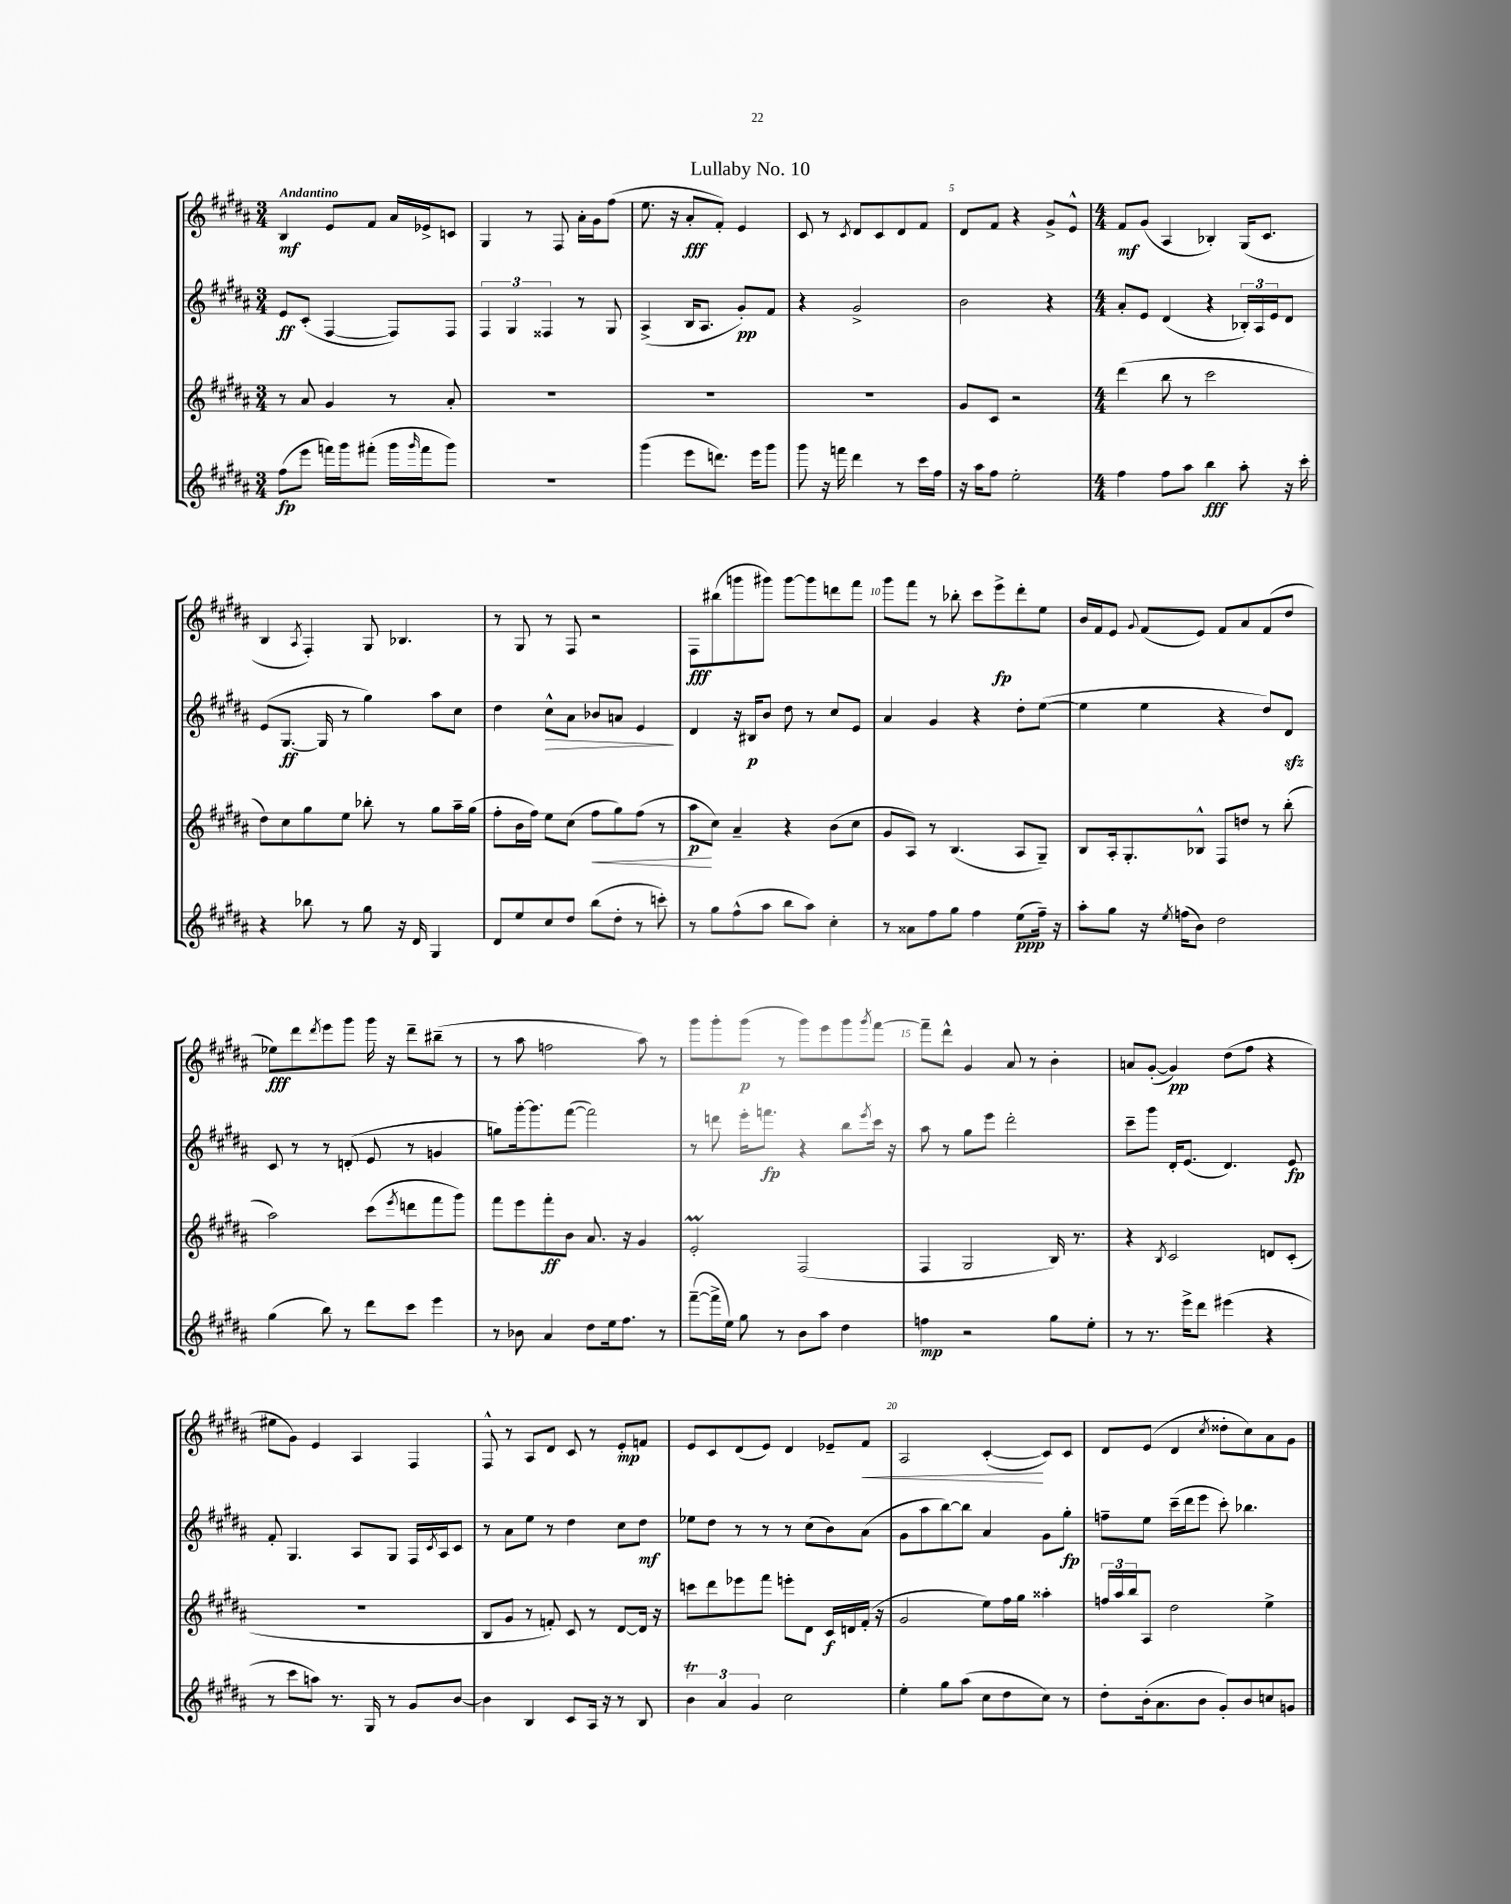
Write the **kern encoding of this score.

**kern	**dynam	**kern	**dynam	**kern	**dynam	**kern	**dynam
*part4	*part4	*part3	*part3	*part2	*part2	*part1	*part1
*staff4	*staff4	*staff3	*staff3	*staff2	*staff2	*staff1	*staff1
*clefG2	*	*clefG2	*	*clefG2	*	*clefG2	*
*k[f#c#g#d#a#]	*	*k[f#c#g#d#a#]	*	*k[f#c#g#d#a#]	*	*k[f#c#g#d#a#]	*
*M3/4	*	*M3/4	*	*M3/4	*	*M3/4	*
=1	=1	=1	=1	=1	=1	=1	=1
!	!	!	!	!	!	!LO:TX:a:B:t=Andantino	!
(8ff#\L	fp	8r	.	8e/L	ff	4B/	mf
8eee\J	.	8a#/	.	(8c#'/J	.	.	.
16fffn\LL)	.	4g#/	.	[4F#/	.	8e/L	.
16ggg#\J	.	.	.	.	.	.	.
(8fff#X'\J	.	.	.	.	.	8f#/J	.
16ggg#\LL	.	8r	.	8F#/L])	.	16a#/LL	.
16qqggg#/	.	.	.	.	.	.	.
16fff#\J	.	.	.	.	.	16e-X^/J	.
8ggg#\J)	.	8a#'/	.	8F#/J	.	8cn/J	.
=2	=2	=2	=2	=2	=2	=2	=2
2.r	.	2.r	.	6F#/	.	4G#/	.
.	.	.	.	6G#/	.	.	.
.	.	.	.	.	.	8r	.
.	.	.	.	6F##X/	.	.	.
.	.	.	.	.	.	8F#/	.
.	.	.	.	8r	.	16a#'\LL	.
.	.	.	.	.	.	16g#\J	.
.	.	.	.	8G#/	.	(8ff#\J	.
=3	=3	=3	=3	=3	=3	=3	=3
(4ggg#\	.	2.r	.	(4A#^/	.	8.ee\	.
.	.	.	.	.	.	16r	.
8eee\L	.	.	.	16B/KL	.	8a#'/L	fff
.	.	.	.	8.A#/J	.	.	.
8.dddn\J)	.	.	.	.	.	8f#'/J)	.
.	.	.	.	8g#'/L)	pp	4e/	.
16eee\KL	.	.	.	.	.	.	.
8ggg#\J	.	.	.	8f#/J	.	.	.
=4	=4	=4	=4	=4	=4	=4	=4
8ggg#\	.	2.r	.	4r	.	8c#/	.
16r	.	.	.	.	.	8r	.
16fffn\	.	.	.	.	.	.	.
.	.	.	.	.	.	8qc#/	.
4ddd#\	.	.	.	2g#^/	.	8d#/L	.
.	.	.	.	.	.	8c#/	.
8r	.	.	.	.	.	8d#/	.
16ccc#\LL	.	.	.	.	.	8f#/J	.
16ff#\JJ	.	.	.	.	.	.	.
=5	=5	=5	=5	=5	=5	=5	=5
16r	.	8g#/L	.	2b\	.	8d#/L	.
16aa#\KL	.	.	.	.	.	.	.
8ff#\J	.	8c#/J	.	.	.	8f#/J	.
2ee'\	.	2r	.	.	.	4r	.
.	.	.	.	4r	.	8g#^/L	.
.	.	.	.	.	.	8e^^/J	.
=6	=6	=6	=6	=6	=6	=6	=6
*M4/4	*	*M4/4	*	*M4/4	*	*M4/4	*
4ff#\	.	(4ddd#\	.	8a#'/L	.	8f#/L	mf
.	.	.	.	8e/J	.	(8g#/J	.
8ff#\L	.	8bb\	.	(4d#/	.	4A#/	.
8aa#\J	.	8r	.	.	.	.	.
4bb\	fff	2ccc#\	.	4r	.	4B-X'/)	.
8aa#'\	.	.	.	24B-X'/LL)	.	(16G#/KL	.
.	.	.	.	24A#/	.	.	.
.	.	.	.	.	.	8.c#/J	.
.	.	.	.	24e/J	.	.	.
16r	.	.	.	8d#/J	.	.	.
16ccc#'\	.	.	.	.	.	.	.
!!LO:LB:g=z
=7	=7	=7	=7	=7	=7	=7	=7
4r	.	8dd#\L)	.	(8e/L	.	4B/	.
.	.	8cc#\	.	[8.G#/J	ff	.	.
.	.	.	.	.	.	8qA#/	.
8bb-X\	.	8gg#\	.	.	.	4F#'/)	.
.	.	.	.	16G#/]	.	.	.
8r	.	8ee\J	.	8r	.	.	.
8gg#\	.	8bb-X'\	.	4gg#\)	.	8G#/	.
16r	.	8r	.	.	.	4.B-X/	.
16d#/	.	.	.	.	.	.	.
4G#/	.	8gg#\L	.	8aa#\L	.	.	.
.	.	16aa#~\L	.	8cc#\J	.	.	.
.	.	(16gg#\JJ	.	.	.	.	.
=8	=8	=8	=8	=8	=8	=8	=8
8d#/L	.	8ff#'\L	.	4dd#\	.	8r	.
8ee/	.	16b\L	.	.	.	8G#/	.
.	.	16ff#\JJ)	.	.	.	.	.
!	!	!	!	!	!LO:HP:b	!	!
8cc#/	.	8ee\L	.	8cc#^^\L	>	8r	.
8dd#/J	.	(8cc#\J	.	8a#\J	.	8F#/	.
!	!	!	!LO:HP:b	!	!	!	!
(8bb\L	.	8ff#\L	<	8b-X/L	.	2r	.
8dd#'\J	.	8gg#\)	.	8an/J	.	.	.
8r	.	(8ff#\J	.	4e/	.	.	.
8cccn'\)	.	8r	.	.	.	.	.
.	.	.	.	.	]	.	.
=9	=9	=9	=9	=9	=9	=9	=9
8r	.	8aa#\L	p	4d#/	.	8F#\L	fff
8gg#\L	.	8cc#\J)	[	.	.	(8bb#X\	.
(8ff#^^\	.	4a#~/	.	16r	.	8gggn\	.
.	.	.	.	16B#X/KL	p	.	.
8aa#\J	.	.	.	8b/J	.	8ggg#X\J)	.
8bb\L	.	4r	.	8dd#\	.	[8ggg#\L	.
8aa#\J)	.	.	.	8r	.	8ggg#\]	.
4cc#'\	.	(8b\L	.	8cc#/L	.	8dddn\	.
.	.	8cc#\J	.	8e/J	.	8fff#\J	.
=10	=10	=10	=10	=10	=10	=10	=10
8r	.	8g#/L	.	4a#/	.	8ggg#\L	.
8a##X\L	.	8A#/J)	.	.	.	8fff#\J	.
8ff#\	.	8r	.	4g#/	.	8r	.
8gg#\J	.	(4.B/	.	.	.	8bb-X'\	.
4ff#\	.	.	.	4r	.	8ccc#\L	.
.	.	.	.	.	.	8eee^\	fp
(8ee\L	ppp	8A#/L	.	8dd#'\L	.	8ddd#'\	.
16ff#~\Jk)	.	8G#~/J)	.	([8ee\J	.	8ee\J	.
16r	.	.	.	.	.	.	.
=11	=11	=11	=11	=11	=11	=11	=11
8aa#'\L	.	8B/L	.	4ee\]	.	16b/LL	.
.	.	.	.	.	.	16f#/J	.
8gg#\J	.	16A#'/k	.	.	.	8e/J	.
.	.	8.G#'/	.	.	.	.	.
.	.	.	.	.	.	8qqg#/	.
16r	.	.	.	4ee\	.	(8f#/L	.
8qee/	.	.	.	.	.	.	.
(16ffn\KL	.	.	.	.	.	.	.
8b\J)	.	8B-X^^/J	.	.	.	8e/J)	.
2dd#\	.	8F#/L	.	4r	.	8f#/L	.
.	.	8ddn/J	.	.	.	8a#/	.
.	.	8r	.	8dd#/L)	.	(8f#/	.
.	.	(8bb'\	.	8d#zz/J	.	8dd#/J	.
!!LO:LB:g=z
=12	=12	=12	=12	=12	=12	=12	=12
(4gg#\	.	2aa#\)	.	8c#/	.	8ee-X\L)	fff
.	.	.	.	8r	.	8ddd#\	.
.	.	.	.	.	.	8qddd#/	.
8bb\)	.	.	.	8r	.	8eee\	.
8r	.	.	.	(8dn'/	.	8ggg#\J	.
8ddd#\L	.	(8ccc#\L	.	8e/	.	16ggg#\	.
.	.	.	.	.	.	16r	.
.	.	8qeee/	.	.	.	.	.
8ccc#\J	.	8dddn\	.	8r	.	8ddd#~\L	.
4eee\	.	8fff#\	.	4gn/	.	(8bb#X~\J	.
.	.	8ggg#\J)	.	.	.	8r	.
=13	=13	=13	=13	=13	=13	=13	=13
8r	.	8fff#\L	.	8ggn\L)	.	8r	.
8b-X\	.	8eee\	.	[16ggg#'\k	.	8aa#\	.
.	.	.	.	8.ggg#\]	.	.	.
4a#/	.	8fff#'\	ff	.	.	2ffn\	.
.	.	8b\J	.	([8fff#\J	.	.	.
8dd#\L	.	8.a#/	.	2fff#\])	.	.	.
16ee\k	.	.	.	.	.	.	.
8.ff#\J	.	16r	.	.	.	.	.
.	.	4g#/	.	.	.	8aa#\)	.
8r	.	.	.	.	.	8r	.
=14	=14	=14	=14	=14	=14	=14	=14
([8fff#~\L	.	2eM'/	.	8r	.	8ggg#\L	.
16fff#^\L]	.	.	.	8dddn\	.	8ggg#'\	.
16ee\JJ)	.	.	.	.	.	.	.
8gg#\	.	.	.	16eee'\KL	.	(8ggg#\J	p
.	.	.	.	8.fffn\J	fp	.	.
8r	.	.	.	.	.	8r	.
8b\L	.	(2F#/	.	4r	.	8ggg#\L)	.
8aa#\J	.	.	.	.	.	8eee\	.
4dd#\	.	.	.	8bb\L	.	8ggg#\	.
.	.	.	.	8qeee/	.	8qggg#/	.
.	.	.	.	16ccc#\Jk	.	[8fff#\J	.
.	.	.	.	16r	.	.	.
=15	=15	=15	=15	=15	=15	=15	=15
4ffn\	mp	4F#/	.	8aa#\	.	8fff#~\L]	.
.	.	.	.	8r	.	8ddd#^^\J	.
2r	.	2G#/	.	8gg#\L	.	4g#/	.
.	.	.	.	8eee\J	.	.	.
.	.	.	.	2ddd#'\	.	8a#/	.
.	.	.	.	.	.	8r	.
8gg#\L	.	16B/)	.	.	.	4b'\	.
.	.	8.r	.	.	.	.	.
8ee'\J	.	.	.	.	.	.	.
=16	=16	=16	=16	=16	=16	=16	=16
8r	.	4r	.	8ccc#~\L	.	8an/L	.
8.r	.	.	.	8ggg#\J	.	([8g#'/J	.
.	.	8qB/	.	.	.	.	.
.	.	2c#/	.	16d#'/KL	.	4g#/])	pp
16eee^\KL	.	.	.	(8.e/J	.	.	.
8ddd#\J	.	.	.	.	.	.	.
(4eee#X\	.	.	.	4.d#/)	.	(8dd#\L	.
.	.	.	.	.	.	8ff#\J	.
4r	.	8dn/L	.	.	.	4r	.
.	.	(8c#'/J	.	8e/	fp	.	.
!!LO:LB:g=z
=17	=17	=17	=17	=17	=17	=17	=17
8r	.	1r	.	8f#'/	.	8ee#X\L	.
8ccc#\L	.	.	.	4.G#/	.	8g#\J)	.
8aan\J)	.	.	.	.	.	4e/	.
8.r	.	.	.	.	.	.	.
.	.	.	.	8A#/L	.	4A#/	.
16G#/	.	.	.	.	.	.	.
8r	.	.	.	8G#/J	.	.	.
8g#/L	.	.	.	16F#/LL	.	4F#/	.
.	.	.	.	8qc#/	.	.	.
.	.	.	.	16A#/J	.	.	.
[8b/J	.	.	.	8c#/J	.	.	.
=18	=18	=18	=18	=18	=18	=18	=18
4b\]	.	8B/L	.	8r	.	8F#^^/	.
.	.	8g#/J	.	8a#\L	.	8r	.
4B/	.	8r	.	8ee\J	.	8A#/L	.
.	.	8fn'/)	.	8r	.	8d#/J	.
8c#/L	.	8c#/	.	4dd#\	.	8c#/	.
16A#/Jk	.	8r	.	.	.	8r	.
16r	.	.	.	.	.	.	.
8r	.	[8d#/L	.	8cc#\L	.	8e'/L	mp
8B/	.	16d#/Jk]	.	8dd#\J	mf	8fn/J	.
.	.	16r	.	.	.	.	.
=19	=19	=19	=19	=19	=19	=19	=19
6bT\	.	8cccn\L	.	8ee-X\L	.	8e/L	.
.	.	8ddd#\	.	8dd#\J	.	8c#/	.
6a#/	.	.	.	.	.	.	.
.	.	8eee-X\	.	8r	.	(8d#/	.
6g#/	.	.	.	.	.	.	.
.	.	8fff#\J	.	8r	.	8e/J)	.
2cc#\	.	8eeen'\L	.	8r	.	4d#/	.
.	.	8d#\J	.	(8cc#\L	.	.	.
.	.	16c#/LL	f	8b\)	.	8e-X~/L	.
.	.	16dn/	.	.	.	.	.
!	!	!	!	!	!	!	!LO:HP:b
.	.	(16f#'/JJ	.	(8a#\J	.	8f#/J	<
.	.	16r	.	.	.	.	.
=20	=20	=20	=20	=20	=20	=20	=20
4ee'\	.	2g#/	.	8g#\L	.	2A#/	.
.	.	.	.	8aa#\	.	.	.
8gg#\L	.	.	.	[8bb\)	.	.	.
(8aa#\J	.	.	.	8bb\J]	.	.	.
8cc#\L	.	8ee\L)	.	4a#/	.	([4c#'/	.
8dd#\	.	16ff#\L	.	.	.	.	.
.	.	16gg#\JJ	.	.	.	.	.
8cc#\J)	.	4aa##X'\	.	8g#\L	.	8c#/L])	[
8r	.	.	.	8gg#'\J	fp	8c#/J	.
=21	=21	=21	=21	=21	=21	=21	=21
8dd#'\L	.	24ffn/LL	.	8ffn~\L	.	8d#/L	.
.	.	24aa#/	.	.	.	.	.
.	.	24bb/J	.	.	.	.	.
(16b'\k	.	8A#/J	.	8ee\J	.	(8e/J	.
8.a#\	.	.	.	.	.	.	.
.	.	2dd#\	.	(16ccc#~\LL	.	4d#/	.
.	.	.	.	16ddd#\J	.	.	.
8b\J	.	.	.	8eee\J	.	.	.
.	.	.	.	.	.	8qcc#/	.
8g#'/L)	.	.	.	8ccc#'\)	.	8dd##X'\L	.
8b/	.	.	.	4.bb-X\	.	8cc#\)	.
8ccn/	.	4ee^\	.	.	.	8a#\	.
8gn/J	.	.	.	.	.	8g#\J	.
==	==	==	==	==	==	==	==
*-	*-	*-	*-	*-	*-	*-	*-
